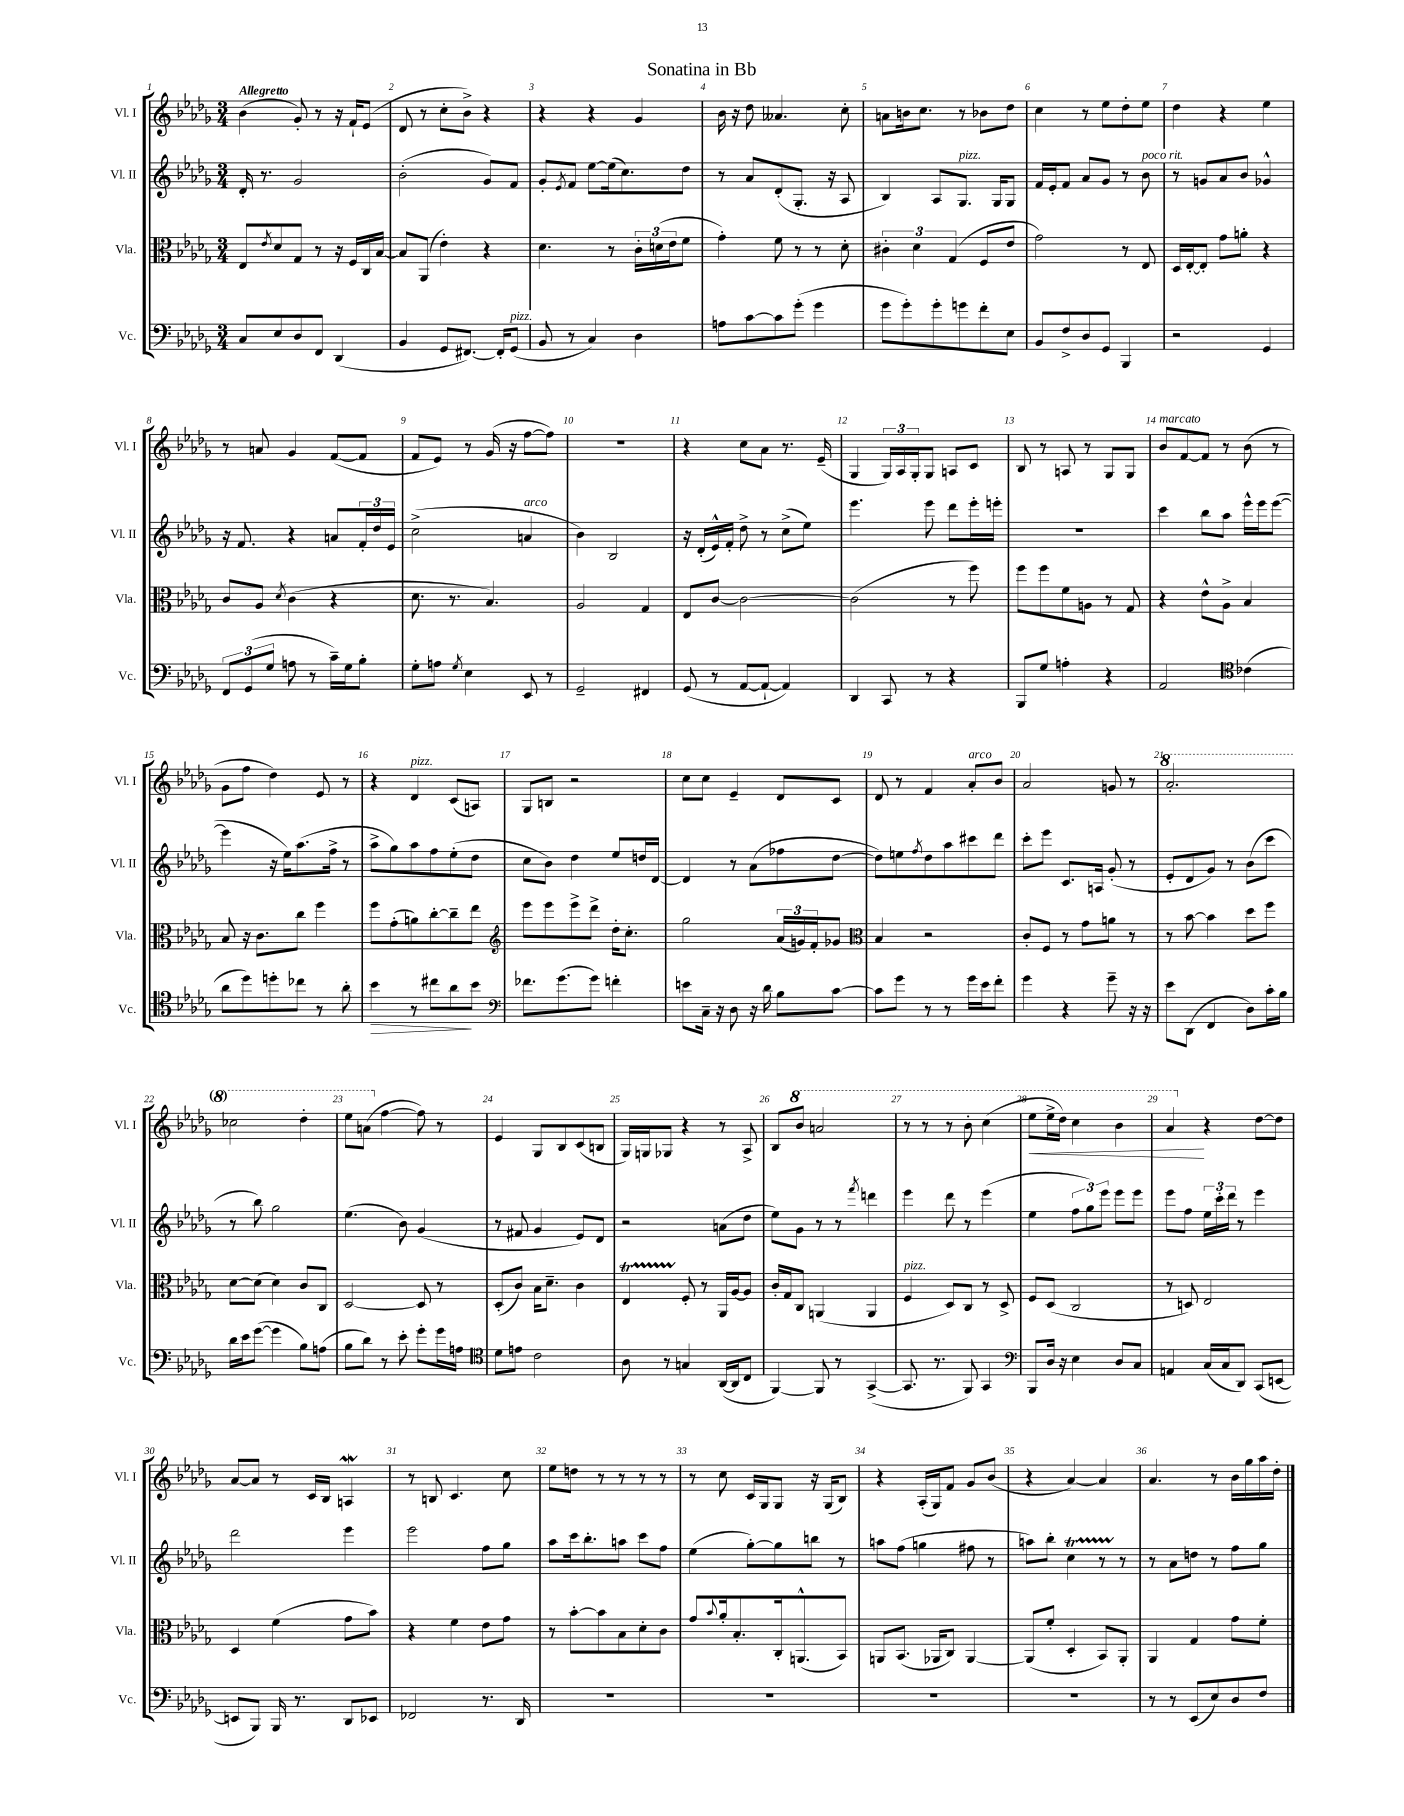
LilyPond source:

\header { title = "Sonatina in Bb" }
<<
\new StaffGroup <<
\new Staff = "s0" \with { instrumentName = "Vl. I" shortInstrumentName = "Vl. I" } {
    \clef treble \key des \major \numericTimeSignature \time 3/4 \tempo "Allegretto"
    bes'4( ges'8-.) r8 r16 f'16-! ees'8( |
    des'8 r8 c''8-. bes'8->) r4 |
    r4 r4 ges'4 |
    bes'16 r16 des''8 aeses'4. c''8-. |
    a'8 b'16 c''8. r8 bes'8 des''8 |
    c''4 r8 ees''8 des''8-. ees''8 |
    des''4 r4 ees''4 |
    r8 a'8 ges'4 f'8~( f'8 |
    f'8 ees'8) r8 ges'16( r16 f''8~ f''8) |
    R2. |
    r4 c''8 aes'8 r8. ees'16--( |
    ges4 \tuplet 3/2 { ges16) aes16 ges16-. } ges8 a8 c'8 |
    bes8 r8 a8 r8 ges8 ges8 |
    bes'8^\markup { \italic "marcato" } f'8~ f'8 r8 bes'8( r8 |
    ges'8 f''8 des''4) ees'8 r8 |
    r4 des'4^\markup { \italic "pizz." } c'8( a8) |
    ges8 b8 r2 |
    c''8 c''8 ees'4-- des'8 c'8 |
    des'8 r8 f'4 aes'8-.^\markup { \italic "arco" } bes'8 |
    aes'2 g'8 r8 |
    \ottava #1 aes''2.-. |
    ces'''2 des'''4-. |
    ees'''8 a''8( \ottava #0 f''4~ f''8) r8 |
    ees'4 ges8 bes8 c'8( b8 |
    ges16) g16 ges8 r4 r8 aes8-> |
    bes8 \ottava #1 bes''8 a''2 |
    r8 r8 r8 bes''8-. c'''4( |
    ees'''8\< ees'''16-> des'''16) c'''4 bes''4 |
    aes''4\! \ottava #0 r4 des''8~ des''8 |
    aes'8~ aes'8 r8 c'16 bes16 a4\mordent |
    r8 b8 c'4. c''8 |
    ees''8 d''8 r8 r8 r8 r8 |
    r8 c''8 c'16 ges16 ges8 r16 ges16( bes8) |
    r4 aes16-.( ges16) f'8 ges'8 bes'8( |
    r4 aes'4~) aes'4 |
    aes'4. r8 bes'16 ges''16 aes''16 des''16-. \bar "|." |
}
\new Staff = "s1" \with { instrumentName = "Vl. II" shortInstrumentName = "Vl. II" } {
    \clef treble \key des \major \numericTimeSignature \time 3/4
    des'16-. r8. ges'2 |
    bes'2-.( ges'8) f'8 |
    ges'8-. \acciaccatura { ees'8 } f'8 ees''8~ ees''16( c''8.) des''8 |
    r8 aes'8 des'8-.( ges8.-. r16 aes8 |
    bes4) aes8 ges8.^\markup { \italic "pizz." } ges16 ges8 |
    f'16 ees'16-. f'8 aes'8 ges'8 r8 bes'8^\markup { \italic "poco rit." } |
    r8 g'8 aes'8 bes'8 ges'4-^ |
    r16 f'8. r4 a'8 \tuplet 3/2 { f'16-. des''16 ees'16 } |
    c''2->( a'4^\markup { \italic "arco" } |
    bes'4) bes2 |
    r16 des'16-.( ees'16-^) f'16-. des''8-> r8 c''8->( ees''8) |
    ees'''4. ees'''8 des'''8 ees'''16-. e'''16-. |
    R2. |
    c'''4 bes''8 aes''8 ees'''16-^ ees'''16 ees'''8~( |
    ees'''4 r16 ees''16) aes''8.( f''16-> r8 |
    aes''8-> ges''8) aes''8 f''8 ees''8-.( des''8 |
    c''8 bes'8) des''4 ees''8 d''16 des'16~ |
    des'4 r8 aes'8( fes''8 des''8~ |
    des''8) e''8 \acciaccatura { f''8 } des''8 aes''8 cis'''8 des'''8 |
    c'''8-. ees'''8 c'8. a16 ges'8-.( r8 |
    ees'8-. des'8 ges'8) r8 bes'8( c'''8 |
    r8 bes''8) ges''2 |
    ees''4.( bes'8) ges'4( |
    r8 fis'8 ges'4 ees'8) des'8 |
    r2 a'8( des''8 |
    ees''8) ges'8 r8 r8 \acciaccatura { f'''8 } d'''4 |
    ees'''4 des'''8 r8 ees'''4( |
    ees''4 \tuplet 3/2 { f''8 ges''8) ees'''8 } ees'''8 ees'''8 |
    ees'''8 f''8 \tuplet 3/2 { ees''16 c'''16-. des'''16 } r8 ees'''4 |
    des'''2 ees'''4 |
    ees'''2 f''8 ges''8 |
    aes''8 c'''16 bes''8.-. a''8 c'''8 f''8 |
    ees''4( ges''8~-.) ges''8 b''8 r8 |
    a''8 f''8( g''4 fis''8 r8 |
    a''8) bes''8-. c''4\startTrillSpan r8 r8\stopTrillSpan |
    r8 aes'8 d''8 r8 f''8 ges''8 \bar "|." |
}
\new Staff = "s2" \with { instrumentName = "Vla." shortInstrumentName = "Vla." } {
    \clef alto \key des \major \numericTimeSignature \time 3/4
    ees8 \acciaccatura { ees'8 } des'8 ges8 r8 r16 f16 c16 bes16~ |
    bes8 aes,8( ees'4-.) r4 |
    des'4. r8 \tuplet 3/2 { c'16-. d'16( ees'16 } f'8 |
    ges'4-.) f'8 r8 r8 des'8-. |
    \tuplet 3/2 { cis'4-. des'4 ges4( } f8 ees'8 |
    ges'2) r8 ees8 |
    des16 ees16~-. ees8-. ges'8 a'8-. r4 |
    c'8 aes8 \acciaccatura { des'8 } c'4( r4 |
    des'8. r8. bes4.) |
    aes2 ges4 |
    ees8 c'8~ c'2~ |
    c'2( r8 f''8) |
    f''8 f''8 f'8 a8 r8 ges8 |
    r4 ees'8-^ aes8-> bes4 |
    bes8 r16 c'8. c''8 f''4 |
    f''8 ges'8-.( a'8) c''8~-. c''8-- ees''8 |
    \clef treble ees'''8 ees'''8 ees'''8-> des'''8-> des''16-. c''8.-. |
    ges''2 \tuplet 3/2 { aes'16( g'16) f'16-. } ges'8 |
    \clef alto bes4 r2 |
    c'8-. f8 r8 ges'8 a'8 r8 |
    r8 bes'8~ bes'4 des''8 f''8 |
    des'8~ des'8( des'4) c'8 c8 |
    des2~ des8 r8 |
    des8-.( c'8) bes16 des'8.-- c'4 |
    ees4\startTrillSpan f8-.\stopTrillSpan r8 aes,16 aes16~ aes8 |
    c'16-. ges16 c8 a,4( a,4 |
    f4^\markup { \italic "pizz." } des8) c8 r8 des8-> |
    f8 des8( c2 |
    r8 d8) ees2 |
    des4 f'4( ges'8 bes'8) |
    r4 f'4 ees'8 ges'8 |
    r8 bes'8~-. bes'8 bes8 des'8-. c'8 |
    ges'8 \appoggiatura { bes'8 } aes'16-. bes8.-. c16-. a,8.-^( bes,8) |
    a,8 bes,8.( aes,16 c8) aes,4~ |
    aes,8( f'8-. des4-. bes,8) aes,8-. |
    aes,4 ges4 ges'8 f'8-. \bar "|." |
}
\new Staff = "s3" \with { instrumentName = "Vc." shortInstrumentName = "Vc." } {
    \clef bass \key des \major \numericTimeSignature \time 3/4
    c8 ees8 des8 f,8 des,4( |
    bes,4 ges,8 fis,8.~) fis,16-. ges,8^\markup { \italic "pizz." }( |
    bes,8 r8 c4) des4 |
    a8 c'8~ c'8 ges'8-.( ges'4 |
    ges'8 ges'8-.) ges'8-. g'8 f'8-. ees8 |
    bes,8 f8-> des8 ges,8 bes,,4 |
    r2 ges,4 |
    \tuplet 3/2 { f,8 ges,8( ges8 } a8 r8 c'16--) ges16 bes8-. |
    ges8-. a8 \acciaccatura { ges8 } ees4 ees,8 r8 |
    ges,2-- fis,4 |
    ges,8( r8 aes,8~ aes,8~-! aes,4) |
    des,4 c,8 r8 r4 |
    bes,,8 ges8 a4-. r4 |
    aes,2 \clef tenor ces'4( |
    aes'8 des''8) d''8-. ces''8 r8 aes'8-. |
    bes'4\> r8 cis''8 aes'8\! bes'8 |
    \clef bass fes'8. ges'8.( ges'8) f'4-. |
    e'8 c16-- r16 des8 r16 des'16 bes8 c'8~ |
    c'8 ges'8 r8 r8 ges'16 ees'16 f'8-. |
    ges'4 r4 ges'8-- r16 r16 |
    ees'8 des,8( f,4 des8) c'16-. bes16 |
    des'16 ees'16 ges'8~( ges'4 bes8) a8( |
    bes8 des'8) r8 ees'8-. ges'8-. ges'16 a16 |
    \clef tenor des'8 e'8 c'2 |
    aes8 r8 g4 aes,16~( aes,16 c8 |
    f,4~) f,8 r8 ges,4~->( |
    ges,8. r8. f,8) ges,4 |
    \clef bass bes,,8 des16 r16 ees4 des8 c8 |
    a,4 c16( c16 des,8) c,8( e,8~ |
    e,8 bes,,8) bes,,16 r8. des,8 ees,8 |
    fes,2 r8. des,16 |
    R2. |
    R2. |
    R2. |
    R2. |
    r8 r8 ees,8( ees8) des8 f8 \bar "|." |
}
>>
>>
\layout { \context { \Score \override BarNumber.break-visibility = ##(#f #t #t) barNumberVisibility = #all-bar-numbers-visible } }
